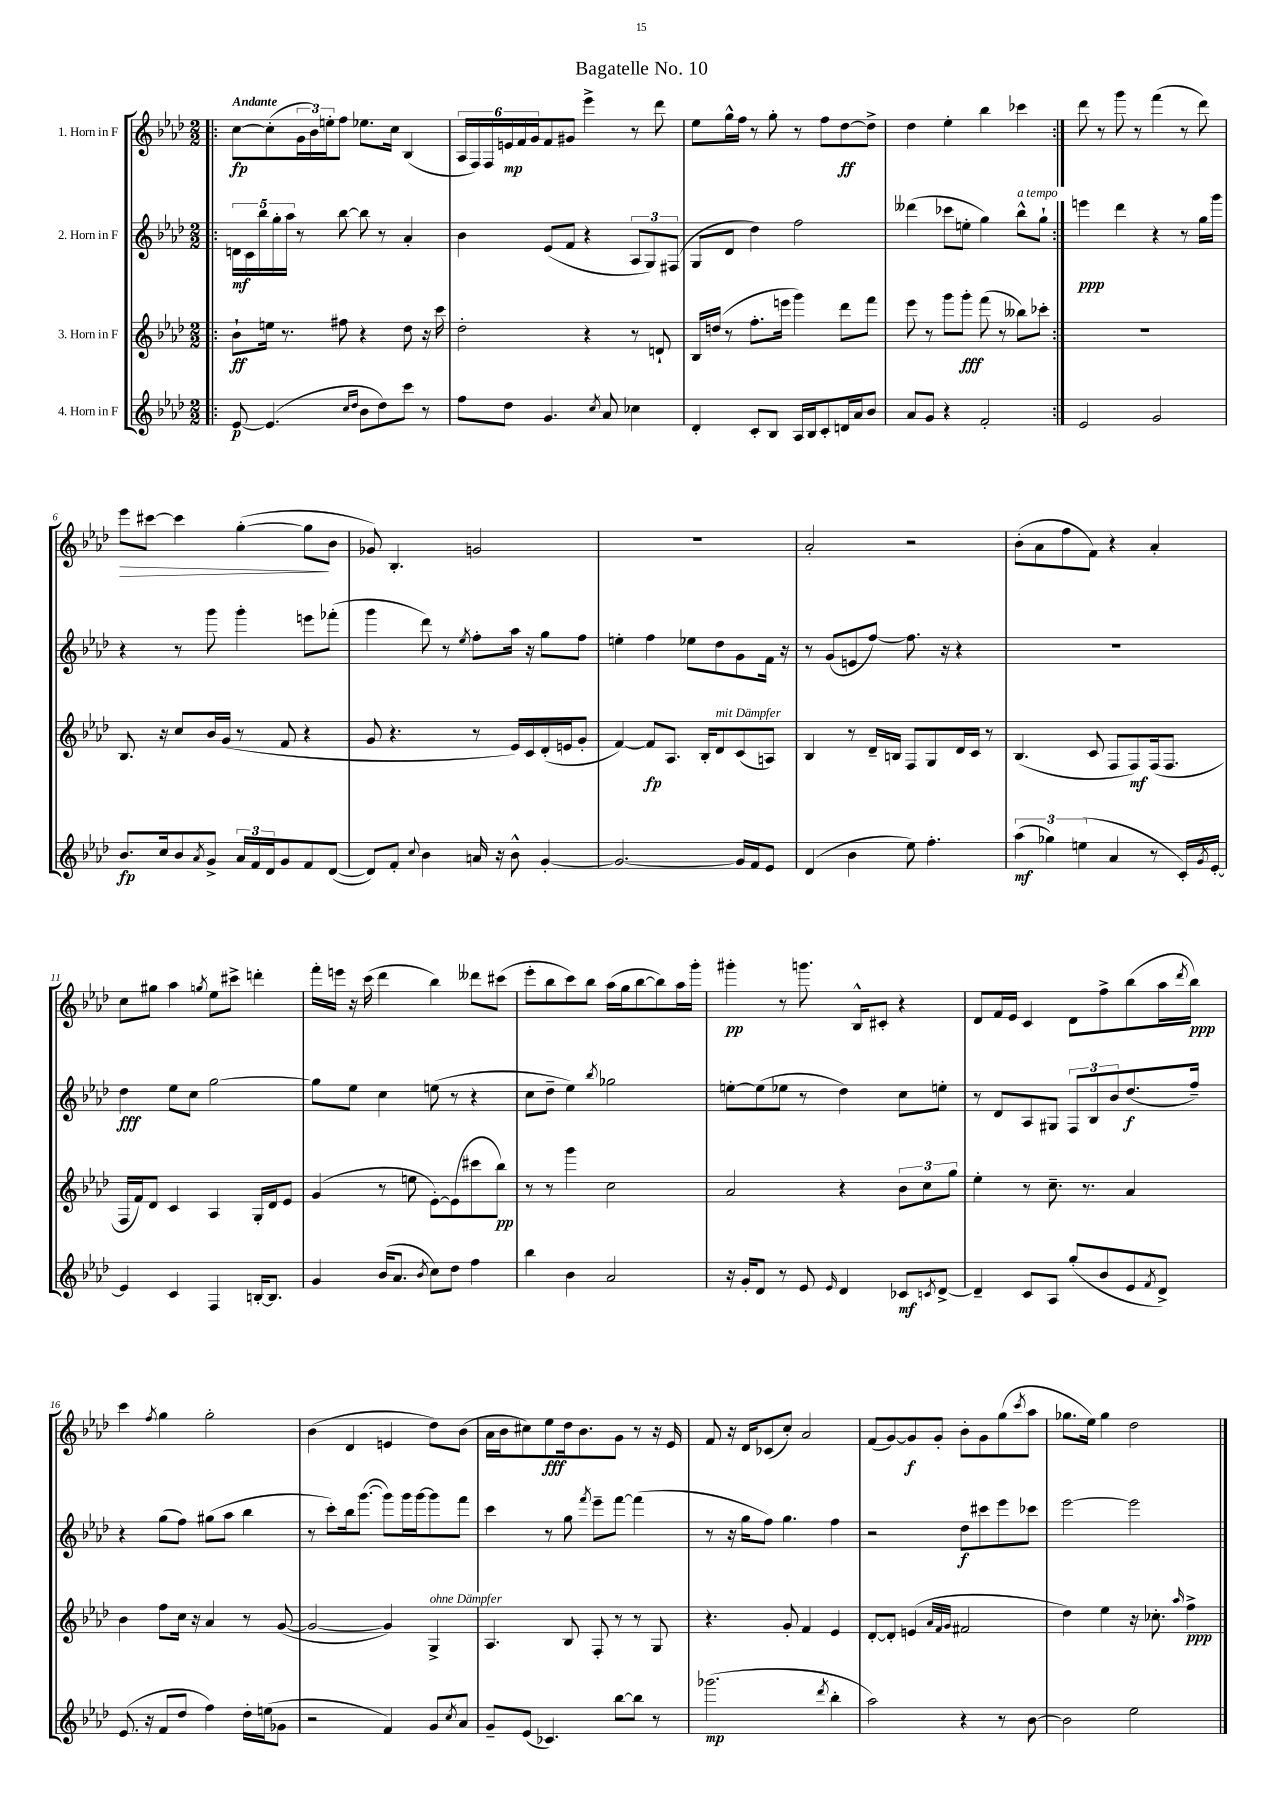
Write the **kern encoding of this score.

**kern	**dynam	**kern	**dynam	**kern	**dynam	**kern	**dynam
*part4	*part4	*part3	*part3	*part2	*part2	*part1	*part1
*staff4	*staff4	*staff3	*staff3	*staff2	*staff2	*staff1	*staff1
*I"4. Horn in F	*	*I"3. Horn in F	*	*I"2. Horn in F	*	*I"1. Horn in F	*
*clefG2	*	*clefG2	*	*clefG2	*	*clefG2	*
*k[b-e-a-d-]	*	*k[b-e-a-d-]	*	*k[b-e-a-d-]	*	*k[b-e-a-d-]	*
*M2/2	*	*M2/2	*	*M2/2	*	*M2/2	*
=1!|:	=1!|:	=1!|:	=1!|:	=1!|:	=1!|:	=1!|:	=1!|:
!	!	!	!	!	!	!LO:TX:a:B:t=Andante	!
[8e-/	p	8b-`\L	ff	20dn\LL	mf	[8cc\L	fp
.	.	.	.	20c\	.	.	.
.	.	.	.	20bb-\	.	.	.
(4.e-/]	.	16een\Jk	.	.	.	(8cc'\]	.
.	.	.	.	20gg'\	.	.	.
.	.	8.r	.	.	.	.	.
.	.	.	.	20aa-\JJ	.	.	.
.	.	.	.	8r	.	24g\L	.
.	.	.	.	.	.	24b-\)	.
.	.	.	.	.	.	24een'\J	.
.	.	8ff#X\	.	[8bb-\	.	8ff\J	.
16qqcc/LL	.	.	.	.	.	.	.
16qqdd-/JJ	.	.	.	.	.	.	.
8b-\L	.	4r	.	8bb-\]	.	8.ee-X\L	.
8dd-\)	.	.	.	8r	.	.	.
.	.	.	.	.	.	16cc\Jk	.
8ccc\J	.	8dd-\	.	4a-'/	.	(4B-/	.
8r	.	16r	.	.	.	.	.
.	.	16ccc\	.	.	.	.	.
=2	=2	=2	=2	=2	=2	=2	=2
8ff\L	.	2dd-'\	.	4b-\	.	24A-/LL	.
.	.	.	.	.	.	24F/)	.
.	.	.	.	.	.	24F/	.
8dd-\J	.	.	.	.	.	24en/	mp
.	.	.	.	.	.	24f/	.
.	.	.	.	.	.	24g/J	.
4.g/	.	.	.	(8e-/L	.	8f/	.
.	.	.	.	8f/J	.	8g#X/J	.
.	.	4r	.	4r	.	4eee-^\	.
8qcc/	.	.	.	.	.	.	.
8a-/	.	.	.	.	.	.	.
4cc-X\	.	8r	.	12A-/L	.	8r	.
.	.	.	.	12G/)	.	.	.
.	.	8dn`/	.	.	.	8ddd-\	.
.	.	.	.	(12F#X/J	.	.	.
=3	=3	=3	=3	=3	=3	=3	=3
4d-'/	.	16B-/LL	.	8G/L	.	8ee-\L	.
.	.	(16ddn/JJ	.	.	.	.	.
.	.	8r	.	8d-/J	.	16gg^^\L	.
.	.	.	.	.	.	16ff\JJ	.
8c'/L	.	8.ff'\L	.	4dd-\)	.	8r	.
8B-/J	.	.	.	.	.	8gg'\	.
.	.	16eeen\Jk	.	.	.	.	.
16A-/LL	.	4ggg\)	.	2ff\	.	8r	.
16B-/J	.	.	.	.	.	.	.
8c'/	.	.	.	.	.	8ff\L	.
16dn/L	.	8ddd-\L	.	.	.	[8dd-\	ff
16a-/J	.	.	.	.	.	.	.
8b-/J	.	8fff\J	.	.	.	8dd-^\J]	.
=4	=4	=4	=4	=4	=4	=4	=4
8a-/L	.	8eee-\	.	(4ddd--X\	.	4dd-\	.
8g/J	.	8r	.	.	.	.	.
4r	.	8ggg\L	.	8ccc-X\L	.	4ee-'\	.
.	.	8ggg'\J	fff	8een'\J	.	.	.
2f'/	.	(8fff\	.	4gg\)	.	4bb-\	.
.	.	8r	.	.	.	.	.
!	!	!	!	!LO:TX:a:i:t=a tempo	!	!	!
.	.	8bb--X\L)	.	8bb-^^\L	.	4ccc-X\	.
.	.	8ccc-X'\J	.	8gg`\J	.	.	.
=5:|!	=5:|!	=5:|!	=5:|!	=5:|!	=5:|!	=5:|!	=5:|!
2e-/	.	1r	.	4eeen\	ppp	8ddd-\	.
.	.	.	.	.	.	8r	.
.	.	.	.	4ddd-\	.	8ggg\	.
.	.	.	.	.	.	8r	.
2g/	.	.	.	4r	.	(4fff\	.
.	.	.	.	8r	.	8r	.
.	.	.	.	16gg\LL	.	8ddd-\)	.
.	.	.	.	16ggg\JJ	.	.	.
!!LO:LB:g=z
=6	=6	=6	=6	=6	=6	=6	=6
!	!	!	!	!	!	!	!LO:HP:b
8.b-/L	fp	8.B-/	.	4r	.	8eee-\L	>
.	.	.	.	.	.	[8ccc#X\J	.
16cc/k	.	16r	.	.	.	.	.
8b-/	.	8cc/L	.	8r	.	4ccc#\]	.
8qa-/	.	.	.	.	.	.	.
8g^/J	.	16b-/L	.	8ggg\	.	.	.
.	.	(16g/JJ	.	.	.	.	.
24a-/LL	.	8r	.	4ggg'\	.	([4gg'\	.
24f/	.	.	.	.	.	.	.
24d-/J	.	.	.	.	.	.	.
8g/	.	8f/	.	.	.	.	.
8f/	.	4r	.	8eeen\L	.	8gg\L]	.
([8d-/J	.	.	.	(8fff-X'\J	.	8b-\J	]
=7	=7	=7	=7	=7	=7	=7	=7
8d-/L])	.	8g/	.	4ggg\	.	8g-X/)	.
8f'/J	.	4.r	.	.	.	4.B-'/	.
8qqcc/	.	.	.	.	.	.	.
4b-\	.	.	.	8ddd-\)	.	.	.
.	.	.	.	8r	.	.	.
.	.	.	.	8qee-/	.	.	.
16an/	.	8r	.	8ff'\L	.	2gn/	.
16r	.	.	.	.	.	.	.
8b-^^\	.	16e-/LL)	.	16aa-\Jk	.	.	.
.	.	16c/	.	16r	.	.	.
[4g'/	.	(16d-'/	.	8gg\L	.	.	.
.	.	16en/J	.	.	.	.	.
.	.	8g'/J	.	8ff\J	.	.	.
=8	=8	=8	=8	=8	=8	=8	=8
2.g/_	.	[4f/)	.	4een'\	.	1r	.
.	.	8f/L]	fp	4ff\	.	.	.
.	.	8.A-/J	.	.	.	.	.
.	.	.	.	8ee-X\L	.	.	.
.	.	16B-'/KL	.	.	.	.	.
!	!	!LO:TX:a:i:t=mit Dämpfer	!	!	!	!	!
.	.	8d-/	.	8dd-\	.	.	.
16g/LL]	.	(8c/	.	8g\	.	.	.
16f/J	.	.	.	.	.	.	.
8e-/J	.	8An/J)	.	16f\Jk	.	.	.
.	.	.	.	16r	.	.	.
=9	=9	=9	=9	=9	=9	=9	=9
(4d-/	.	4B-/	.	8r	.	2a-'/	.
.	.	.	.	(8g/L	.	.	.
4b-\	.	8r	.	8en/	.	.	.
.	.	16d-~/LL	.	[8ff/J)	.	.	.
.	.	16Bn/JJ	.	.	.	.	.
8ee-\)	.	8F/L	.	8.ff\]	.	2r	.
4.ff'\	.	8G/	.	.	.	.	.
.	.	.	.	16r	.	.	.
.	.	16d-/L	.	4r	.	.	.
.	.	16c/JJ	.	.	.	.	.
.	.	8r	.	.	.	.	.
=10	=10	=10	=10	=10	=10	=10	=10
(6aa-\	mf	(4.B-/	.	1r	.	(8b-'\L	.
.	.	.	.	.	.	8a-\	.
6gg-X\)	.	.	.	.	.	.	.
.	.	.	.	.	.	8ff\	.
(6een\	.	.	.	.	.	.	.
.	.	8c/	.	.	.	8f\J)	.
4a-/	.	8F/L	.	.	.	4r	.
.	.	8F/)	mf	.	.	.	.
8r	.	(16F/k	.	.	.	4a-'/	.
.	.	8.F/J	.	.	.	.	.
16c'/LL)	.	.	.	.	.	.	.
8qg/	.	.	.	.	.	.	.
[16e-'/JJ	.	.	.	.	.	.	.
!!LO:LB:g=z
=11	=11	=11	=11	=11	=11	=11	=11
4e-/]	.	16F/LL	.	4dd-\	fff	8cc\L	.
.	.	16f/J)	.	.	.	.	.
.	.	8d-/J	.	.	.	8gg#X\J	.
4c/	.	4c/	.	8ee-\L	.	4aa-\	.
.	.	.	.	8cc\J	.	.	.
.	.	.	.	.	.	8qggn/	.
4F/	.	4A-/	.	[2gg\	.	8ee-\L	.
.	.	.	.	.	.	8ccc#X^\J	.
[16Bn'/KL	.	16G'/LL	.	.	.	4dddn'\	.
8.B/J]	.	16d-/J	.	.	.	.	.
.	.	8e-/J	.	.	.	.	.
=12	=12	=12	=12	=12	=12	=12	=12
4g/	.	(4g/	.	8gg\L]	.	16fff'\LL	.
.	.	.	.	.	.	16eeen\JJ	.
.	.	.	.	8ee-\J	.	16r	.
.	.	.	.	.	.	(16ccc\	.
(16b-/KL	.	8r	.	4cc\	.	4ddd-\	.
8.a-/J	.	.	.	.	.	.	.
.	.	8een\	.	.	.	.	.
8qb-/	.	.	.	.	.	.	.
8cc\L)	.	[8e-'\L)	.	(8een\	.	4bb-\)	.
8dd-\J	.	(8e-\]	.	8r	.	.	.
4ff\	.	8ccc#X\	.	4r	.	8ddd--X\L	.
.	.	8bb-\J)	pp	.	.	(8ccc#X\J	.
=13	=13	=13	=13	=13	=13	=13	=13
4bb-\	.	8r	.	8cc\L	.	8eee-'\L	.
.	.	8r	.	8dd-~\J	.	8bb-\	.
4b-\	.	4ggg\	.	4ee-\)	.	8ccc\)	.
.	.	.	.	.	.	8bb-\J	.
.	.	.	.	8qbb-/	.	.	.
2a-/	.	2cc\	.	2gg-X\	.	(16aa-\LL	.
.	.	.	.	.	.	16gg\J	.
.	.	.	.	.	.	[8bb-\	.
.	.	.	.	.	.	8bb-\])	.
.	.	.	.	.	.	16aa-\L	.
.	.	.	.	.	.	16ggg'\JJ	.
=14	=14	=14	=14	=14	=14	=14	=14
16r	.	2a-/	.	[8een'\L	.	4ggg#X'\	pp
16g'/KL	.	.	.	.	.	.	.
8d-/J	.	.	.	(8ee\]	.	.	.
8r	.	.	.	8ee-X\J	.	8r	.
8e-/	.	.	.	8r	.	8.gggn\	.
16qqe-/	.	.	.	.	.	.	.
4d-/	.	4r	.	4dd-\)	.	.	.
.	.	.	.	.	.	16B-^^/KL	.
.	.	.	.	.	.	8c#X'/J	.
8c-X/L	mf	12b-\L	.	8cc\L	.	4r	.
.	.	12cc\	.	.	.	.	.
8qcn/	.	.	.	.	.	.	.
[8d-^/J	.	.	.	8een'\J	.	.	.
.	.	12gg\J	.	.	.	.	.
=15	=15	=15	=15	=15	=15	=15	=15
4d-~/]	.	4ee-'\	.	8r	.	8d-/L	.
.	.	.	.	8d-/L	.	16f/L	.
.	.	.	.	.	.	16e-/JJ	.
8c/L	.	8r	.	8A-/	.	4c/	.
8A-/J	.	8.cc~\	.	8G#X/J	.	.	.
(8gg'/L	.	.	.	12F/L	.	8d-\L	.
.	.	8.r	.	.	.	.	.
.	.	.	.	12B-/	.	.	.
8b-/	.	.	.	.	.	8ff^\	.
.	.	.	.	12b-/	.	.	.
8e-/	.	4a-/	.	(8.dd-/	f	(8bb-\	.
8qf/	.	.	.	.	.	.	.
8d-^/J)	.	.	.	.	.	16aa-\L	.
.	.	.	.	.	.	8qddd-/	.
.	.	.	.	16ff~/Jk)	.	16bb-\JJ)	ppp
!!LO:LB:g=z
=16	=16	=16	=16	=16	=16	=16	=16
(8.e-/	.	4b-\	.	4r	.	4ccc\	.
16r	.	.	.	.	.	.	.
.	.	.	.	.	.	8qff/	.
8f/L	.	8ff\L	.	(8gg\L	.	4gg\	.
8dd-/J	.	16cc\Jk	.	8ff\J)	.	.	.
.	.	16r	.	.	.	.	.
4ff\)	.	4a-/	.	(8gg#X\L	.	2gg'\	.
.	.	.	.	8aa-\J	.	.	.
16dd-'\LL	.	8r	.	4bb-\	.	.	.
(16een\J	.	.	.	.	.	.	.
8g-X\J	.	([8g/	.	.	.	.	.
=17	=17	=17	=17	=17	=17	=17	=17
2r	.	2g/_	.	8r	.	(4b-\	.
.	.	.	.	8ccc'\L)	.	.	.
.	.	.	.	16bb-\k	.	4d-/	.
.	.	.	.	([8.ggg\J	.	.	.
4f/)	.	4g/])	.	8ggg\L])	.	4en/	.
.	.	.	.	16ggg\L	.	.	.
.	.	.	.	[16ggg\J	.	.	.
!	!	!LO:TX:a:i:t=ohne Dämpfer	!	!	!	!	!
8g/L	.	4G^/	.	8ggg\]	.	8dd-\L)	.
8qcc/	.	.	.	.	.	.	.
8a-/J	.	.	.	8fff\J	.	(8b-\J	.
=18	=18	=18	=18	=18	=18	=18	=18
8g~/L	.	4.A-/	.	4ccc\	.	16a-\LL	.
.	.	.	.	.	.	16b-\J	.
(8e-/J	.	.	.	.	.	8cc#X\)	.
4.c-X/)	.	.	.	8r	.	8ee-\	fff
.	.	8B-/	.	8gg\	.	16dd-\k	.
.	.	.	.	.	.	8.b-\	.
.	.	.	.	8qfff/	.	.	.
.	.	8F'/	.	8eee-~\L	.	.	.
[8bb-\L	.	8r	.	[8fff\J	.	8g\J	.
8bb-\J]	.	8r	.	(4fff\]	.	8r	.
8r	.	8G/	.	.	.	16r	.
.	.	.	.	.	.	16e-/	.
=19	=19	=19	=19	=19	=19	=19	=19
(2.ggg-X\	mp	4.r	.	8r	.	8f/	.
.	.	.	.	16r	.	16r	.
.	.	.	.	16gg\KL	.	16d-/KL	.
.	.	.	.	8ff\J)	.	(8c-X/	.
.	.	8g'/	.	4.gg\	.	8cc'/J)	.
.	.	4f/	.	.	.	2a-/	.
8qddd-/	.	.	.	.	.	.	.
4bb-'\	.	4e-/	.	4ff\	.	.	.
=20	=20	=20	=20	=20	=20	=20	=20
2aa-\)	.	[8d-'/L	.	2r	.	(8f/L	.
.	.	8d-'/J]	.	.	.	[8g/)	.
.	.	(4en/	.	.	.	8g/]	f
.	.	.	.	.	.	8g'/J	.
.	.	32qqa-/LLL	.	.	.	.	.
.	.	32qqf/	.	.	.	.	.
.	.	32qqg/JJJ	.	.	.	.	.
4r	.	2f#X/	.	8dd-\L	f	8b-'\L	.
.	.	.	.	8ccc#X\	.	8g\	.
8r	.	.	.	8eee-\	.	(8gg\	.
.	.	.	.	.	.	8qccc/	.
[8b-\	.	.	.	8ccc-X\J	.	8aa-\J	.
=21	=21	=21	=21	=21	=21	=21	=21
2b-\]	.	4dd-\)	.	[2eee-\	.	8.gg-X\L	.
.	.	.	.	.	.	16ee-\Jk)	.
.	.	4ee-\	.	.	.	4gg-\	.
2ee-\	.	16r	.	2eee-\]	.	2dd-\	.
.	.	8.cc-X'\	.	.	.	.	.
.	.	16qqaa-/	.	.	.	.	.
.	.	4ff^\	ppp	.	.	.	.
==	==	==	==	==	==	==	==
*-	*-	*-	*-	*-	*-	*-	*-
